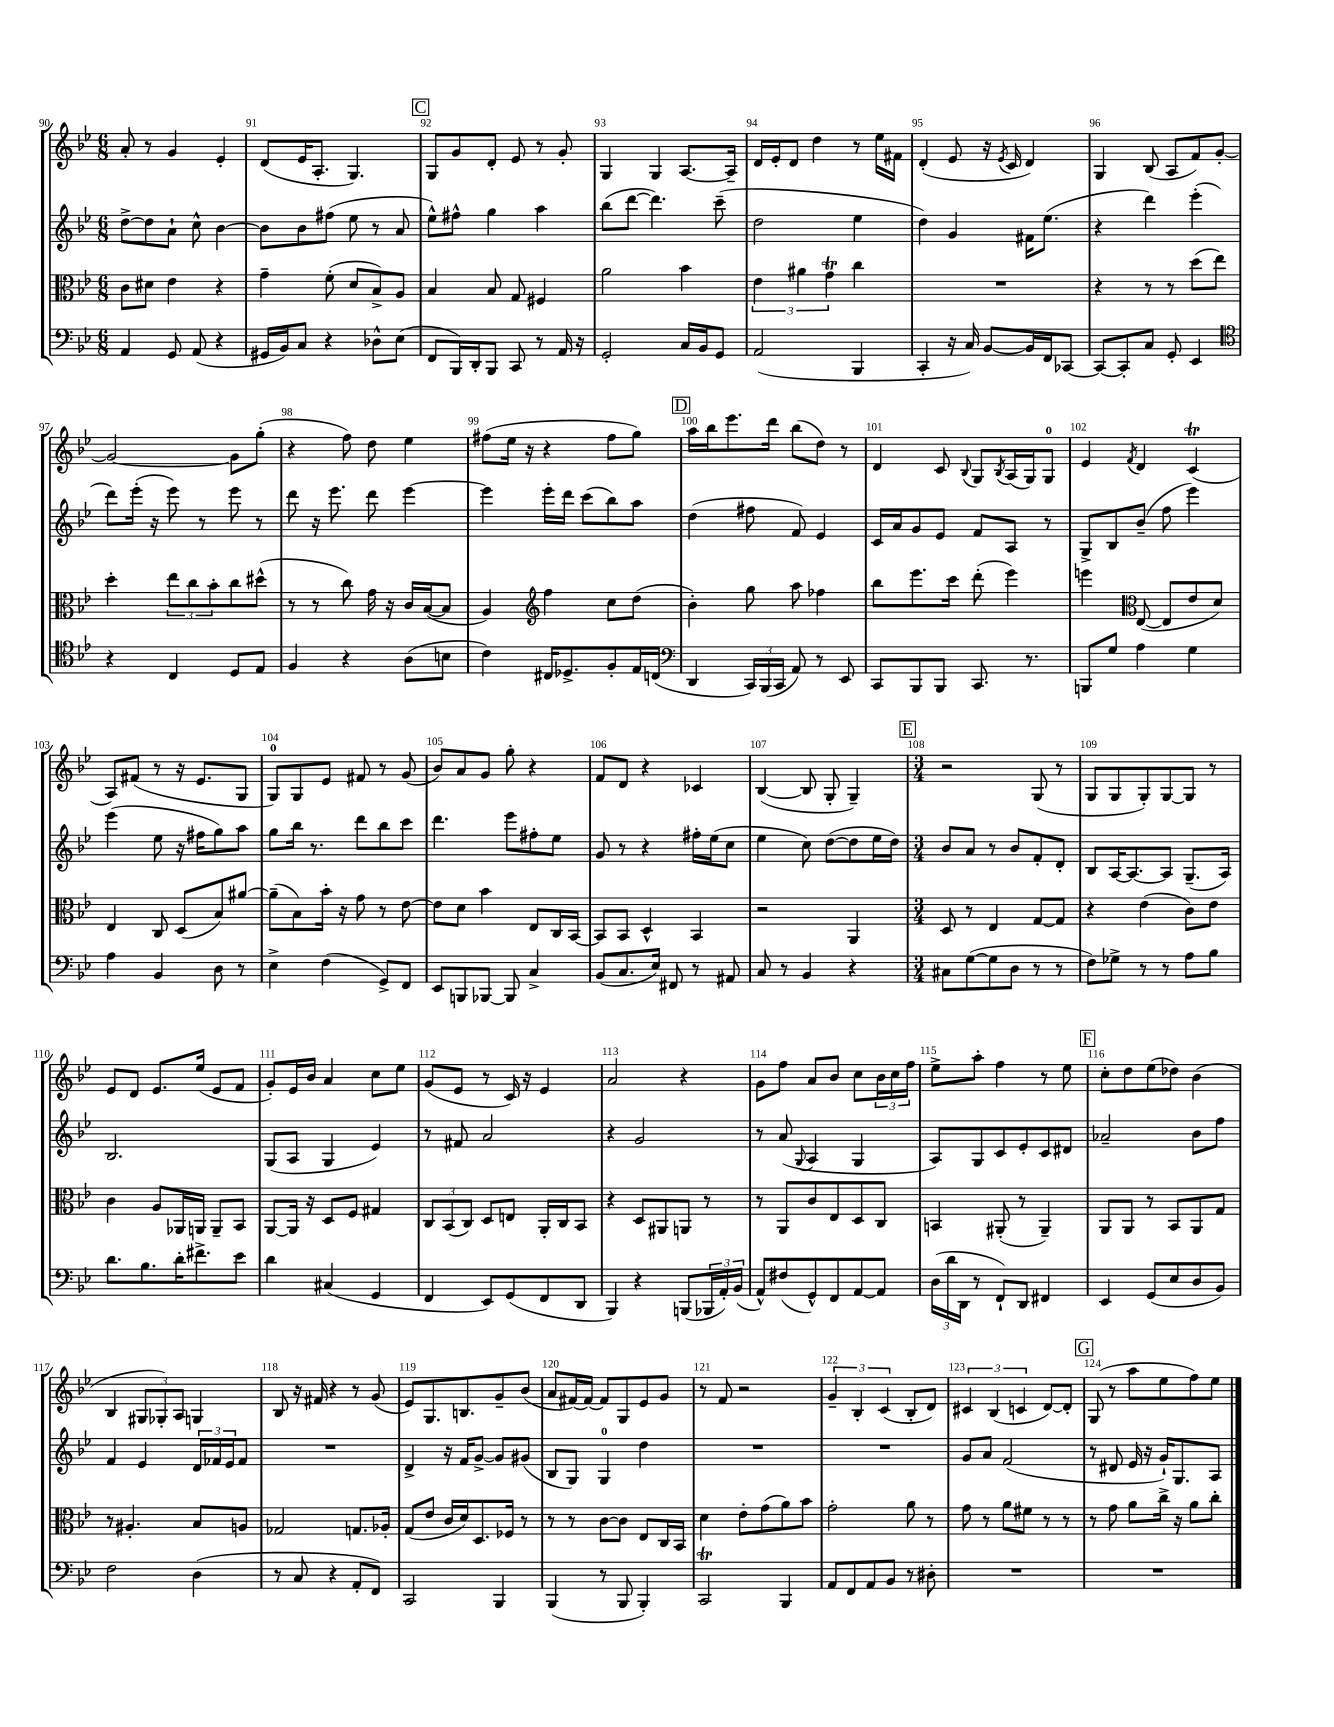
<<
\new StaffGroup <<
\new Staff = "s0" {
    \clef treble \key bes \major \numericTimeSignature \time 6/8
    a'8-. r8 g'4 ees'4-. |
    d'8( ees'16 a8.-. g4.) |
    \mark \markup { \box "C" } g8 g'8 d'8-. ees'8 r8 g'8-. |
    g4 g4 a8.~ a16-- |
    d'16 ees'16-. d'8 d''4 r8 ees''16 fis'16 |
    d'4-.( ees'8 r16 \acciaccatura { ees'8 } c'16 d'4) |
    g4 bes8( a8 f'8) g'8~-. |
    g'2~ g'8 g''8-.( |
    r4 f''8) d''8 ees''4 |
    fis''8( ees''16 r16 r4 fis''8 g''8) |
    \mark \markup { \box "D" } a''16 bes''16 ees'''8. d'''16 bes''8( d''8) r8 |
    d'4 c'8 \appoggiatura { bes8 } g8 \acciaccatura { bes8 } a16( g16) g8-0 |
    ees'4 \acciaccatura { f'8 } d'4 c'4\trill( |
    a8) fis'8( r8 r16 ees'8. g8 |
    g8-0) g8 ees'8 fis'8 r8 g'8( |
    bes'8) a'8 g'8 g''8-. r4 |
    f'8 d'8 r4 ces'4 |
    bes4~( bes8 g8-. g4--) |
    \mark \markup { \box "E" } \numericTimeSignature \time 3/4 r2 g8( r8 |
    g8 g8 g8-.) g8~ g8 r8 |
    ees'8 d'8 ees'8. ees''16( ees'8 f'8 |
    g'8-.) ees'16 bes'16 a'4 c''8 ees''8 |
    g'8( ees'8 r8 c'16) r16 ees'4 |
    a'2 r4 |
    g'8 f''8 a'8 bes'8 c''8 \tuplet 3/2 { bes'16 c''16 f''16 } |
    ees''8-> a''8-. f''4 r8 ees''8 |
    \mark \markup { \box "F" } c''8-. d''8 ees''8( des''8) bes'4( |
    bes4 \tuplet 3/2 { gis8 ges8-.) a8 } g4 |
    bes8 r16 fis'16 r4 r8 g'8( |
    ees'8) g8. b8. g'8-- bes'8( |
    a'8 fis'16~) fis'16~ fis'8 g8 ees'8 g'8 |
    r8 f'8 r2 |
    \tuplet 3/2 { g'4-- bes4-. c'4( } bes8-. d'8) |
    \tuplet 3/2 { cis'4 bes4( c'4 } d'8~) d'8-. |
    \mark \markup { \box "G" } g8( r8 a''8 ees''8 f''8) ees''8 \bar "|." |
}
\new Staff = "s1" {
    \clef treble \key bes \major \numericTimeSignature \time 6/8
    d''8~-> d''8 a'8-! c''8-^ bes'4~ |
    bes'8 bes'8 fis''8( ees''8 r8 a'8 |
    \mark \markup { \box "C" } ees''8-^) fis''8-^ g''4 a''4 |
    bes''8( d'''8~ d'''4.) c'''8--( |
    d''2 ees''4 |
    d''4) g'4 fis'16 ees''8.( |
    r4 d'''4) ees'''4-.( |
    d'''8) ees'''16-.( r16 ees'''8) r8 ees'''8 r8 |
    d'''8 r16 ees'''8. d'''8 ees'''4~ |
    ees'''4 ees'''16-. d'''16 c'''8( bes''8) a''8 |
    \mark \markup { \box "D" } d''4( fis''8 f'8) ees'4 |
    c'16 a'16 g'8 ees'8 f'8 a8 r8 |
    g8-> bes8 bes'8--( f''8 ees'''4) |
    ees'''4( ees''8 r16 fis''16 g''8) a''8 |
    g''8 bes''16 r8. d'''8 bes''8 c'''8 |
    d'''4. ees'''8 fis''8-. ees''8 |
    g'8 r8 r4 fis''16-. ees''16( c''8 |
    ees''4 c''8) d''8~( d''8 ees''16 d''16) |
    \mark \markup { \box "E" } \numericTimeSignature \time 3/4 bes'8 a'8 r8 bes'8 f'8-. d'8-. |
    bes8 a16~ a8.~ a8 g8.--( a16) |
    bes2. |
    g8( a8 g4 ees'4) |
    r8 fis'8 a'2 |
    r4 g'2 |
    r8 a'8( \appoggiatura { g8 } a4 g4 |
    a8) g8 c'8 ees'8-. c'8 dis'8 |
    \mark \markup { \box "F" } aes'2-- bes'8 f''8 |
    f'4 ees'4 \tuplet 3/2 { d'16 fes'16 ees'16 } fes'8 |
    R2. |
    d'4-> r16 f'16 g'8~-> g'8 gis'8( |
    bes8 g8) g4-0 d''4 |
    R2. |
    R2. |
    g'8 a'8 f'2( |
    \mark \markup { \box "G" } r8 dis'8 ees'16 r16 g'16-!) g8. a8 \bar "|." |
}
\new Staff = "s2" {
    \clef alto \key bes \major \numericTimeSignature \time 6/8
    c'8 dis'8 ees'4 r4 |
    g'4-- f'8-.( d'8 bes8->) a8 |
    \mark \markup { \box "C" } bes4 bes8 g8 fis4 |
    a'2 bes'4 |
    \tuplet 3/2 { ees'4 ais'4 g'4\trill } c''4 |
    R2. |
    r4 r8 r8 d''8( ees''8) |
    d''4-. \tuplet 3/2 { ees''8 c''8 bes'8-. } c''8 dis''8-^( |
    r8 r8 c''8) g'16 r16 c'16 bes16~( bes8 |
    a4) \clef treble f''4 c''8 d''8( |
    \mark \markup { \box "D" } bes'4-.) g''8 a''8 fes''4 |
    bes''8 ees'''8. c'''16 d'''8-.( ees'''4) |
    e'''4 \clef alto ees8~( ees8 ees'8 d'8) |
    ees4 c8 d8( bes8) ais'8~ |
    ais'8--( bes8) bes'16-. r16 g'8 r8 ees'8~ |
    ees'8 d'8 bes'4 ees8 c16 bes,16~ |
    bes,8 bes,8 d4-^ bes,4 |
    r2 a,4 |
    \mark \markup { \box "E" } \numericTimeSignature \time 3/4 d8 r8 ees4 g8~ g8 |
    r4 ees'4( c'8) ees'8 |
    c'4 a8 aes,16 a,16 a,8-- bes,8 |
    a,8~ a,16 r16 d8 f8 gis4 |
    \tuplet 3/2 { c8 bes,8( c8) } d8 e8 a,16-. c16 bes,8 |
    r4 d8 ais,8 a,8 r8 |
    r8 a,8 c'8 ees8 d8 c8 |
    b,4 ais,8-.( r8 ais,4--) |
    \mark \markup { \box "F" } a,8 a,8 r8 bes,8 a,8 g8 |
    r8 ais4.-. bes8 a8 |
    ges2 g8. aes16-. |
    g8( ees'8 c'16 d'16) d8. fes16 r8 |
    r8 r8 c'8~ c'8 ees8 c16 bes,16 |
    d'4 ees'8-. g'8( a'8) bes'8 |
    g'2-. a'8 r8 |
    g'8 r8 a'8 fis'8 r8 r8 |
    \mark \markup { \box "G" } r8 g'8 a'8 c''16-> r16 a'8 c''8-. \bar "|." |
}
\new Staff = "s3" {
    \clef bass \key bes \major \numericTimeSignature \time 6/8
    a,4 g,8 a,8( r4 |
    gis,16 bes,16) c8 r4 des8-^ ees8( |
    \mark \markup { \box "C" } f,8 bes,,16) d,16-. bes,,8 c,8 r8 a,16 r16 |
    g,2-. c16 bes,16 g,8 |
    a,2( bes,,4 |
    c,4-. r16 c16) bes,8~ bes,16 f,16 ces,8~ |
    ces,8~ ces,8-. c8 g,8-. ees,4 |
    \clef tenor r4 c4 d8 ees8 |
    f4 r4 a8( b8 |
    c'4) cis16 des8.-> f8-. ees16 c16( |
    \mark \markup { \box "D" } \clef bass d,4 \tuplet 3/2 { c,16) bes,,16( c,16 } a,8) r8 ees,8 |
    c,8 bes,,8 bes,,8 c,8. r8. |
    b,,8 g8 a4 g4 |
    a4 bes,4 d8 r8 |
    ees4-> f4( g,8->) f,8 |
    ees,8 b,,8 bes,,8~ bes,,8 c4-> |
    bes,8( c8. ees16) fis,8 r8 ais,8 |
    c8 r8 bes,4 r4 |
    \mark \markup { \box "E" } \numericTimeSignature \time 3/4 cis8 g8~( g8 d8 r8 r8 |
    f8) ges8-> r8 r8 a8 bes8 |
    d'8. bes8. d'16-. fis'8.-> ees'8 |
    d'4 cis4( g,4 |
    f,4 ees,8) g,8( f,8 d,8 |
    bes,,4) r4 b,,8( \tuplet 3/2 { bes,,16 a,16-.) bes,16( } |
    a,8-^) fis8( g,8-^) f,8 a,8~ a,8 |
    \tuplet 3/2 { d16( d'16 d,16 } r8 f,8-!) d,8 fis,4 |
    \mark \markup { \box "F" } ees,4 g,8( ees8 d8 bes,8) |
    f2 d4( |
    r8 c8 r4 a,8-. f,8) |
    c,2 bes,,4 |
    bes,,4( r8 bes,,8 bes,,4-.) |
    c,2\trill bes,,4 |
    a,8 f,8 a,8 bes,8 r8 dis8-. |
    R2. |
    \mark \markup { \box "G" } R2. \bar "|." |
}
>>
>>
\layout { \context { \Score currentBarNumber = #90 \override BarNumber.break-visibility = ##(#f #t #t) barNumberVisibility = #all-bar-numbers-visible } }
